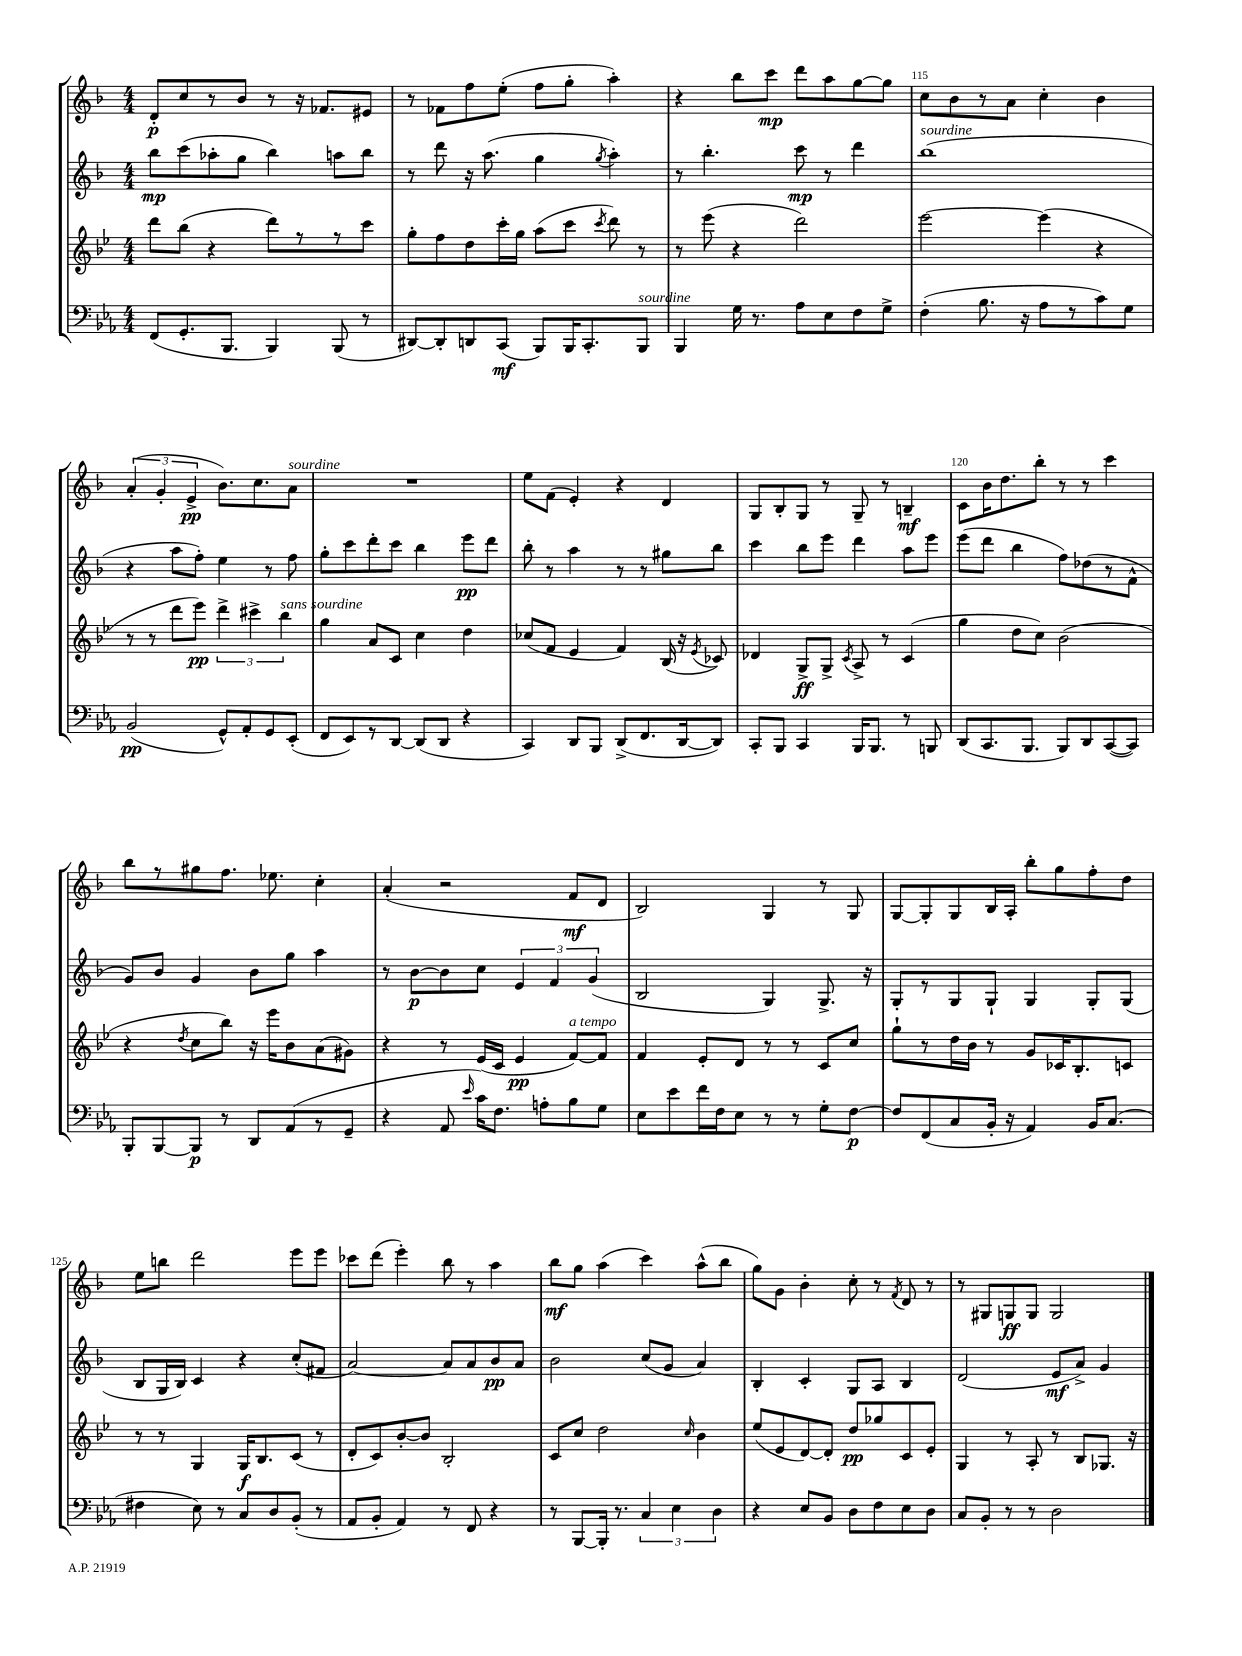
<<
\new StaffGroup <<
\new Staff = "s0" {
    \clef treble \key f \major \numericTimeSignature \time 4/4
    \autoBeamOff d'8[-.\p c''8 r8 bes'8] r8 r16 fes'8.[ eis'8] |
    r8 fes'8[ f''8 e''8]-.( f''8[ g''8]-. a''4-.) |
    r4 bes''8[ c'''8]\mp d'''8[ a''8 g''8~ g''8] |
    c''8[ bes'8 r8 a'8] c''4-. bes'4 |
    \tuplet 3/2 { a'4-.( g'4-. e'4->\pp } bes'8.[) c''8. a'8]^\markup { \italic "sourdine" } |
    R1 |
    e''8[ f'8]( e'4-.) r4 d'4 |
    g8[ bes8-. g8] r8 g8-- r8 b4--\mf |
    c'8[ bes'16 d''8. bes''8]-. r8 r8 c'''4 |
    bes''8[ r8 gis''8 f''8.] ees''8. c''4-. |
    a'4-.( r2 f'8[\mf d'8] |
    bes2) g4 r8 g8 |
    g8[~ g8-. g8 bes16 a16]-. bes''8[-. g''8 f''8-. d''8] |
    e''8[ b''8] d'''2 e'''8[ e'''8] |
    ces'''8[ d'''8]( e'''4-.) bes''8 r8 a''4 |
    bes''8[\mf g''8] a''4( c'''4) a''8[-^( bes''8] |
    g''8[) g'8] bes'4-. c''8-. r8 \acciaccatura { f'8 } d'8 r8 |
    r8 gis8[ g8\ff g8] g2 \bar "|." |
}
\new Staff = "s1" {
    \clef treble \key f \major \numericTimeSignature \time 4/4
    \autoBeamOff bes''8[\mp c'''8( aes''8-. g''8] bes''4) a''8[ bes''8] |
    r8 d'''8 r16 a''8.( g''4 \acciaccatura { g''8 } a''4-.) |
    r8 bes''4.-. c'''8\mp r8 d'''4 |
    bes''1^\markup { \italic "sourdine" }( |
    r4 a''8[ f''8]-.) e''4 r8 f''8 |
    g''8[-. c'''8 d'''8-. c'''8] bes''4 e'''8[\pp d'''8] |
    bes''8-. r8 a''4 r8 r8 gis''8[ bes''8] |
    c'''4 bes''8[ e'''8] d'''4 a''8[ e'''8] |
    e'''8[( d'''8] bes''4 f''8[) des''8( r8 f'8]-^ |
    g'8[) bes'8] g'4 bes'8[ g''8] a''4 |
    r8 bes'8[~\p bes'8 c''8] \tuplet 3/2 { e'4 f'4 g'4( } |
    bes2 g4) g8.-> r16 |
    g8[-. r8 g8 g8]-! g4 g8[-. g8]( |
    bes8[ g16 bes16]) c'4 r4 c''8[-.( fis'8] |
    a'2~) a'8[ a'8 bes'8\pp a'8] |
    bes'2 c''8[( g'8] a'4) |
    bes4-. c'4-. g8[ a8] bes4 |
    d'2( e'8[\mf a'8]->) g'4 \bar "|." |
}
\new Staff = "s2" {
    \clef treble \key bes \major \numericTimeSignature \time 4/4
    \autoBeamOff d'''8[ bes''8]( r4 d'''8[) r8 r8 c'''8] |
    g''8[-. f''8 d''8 c'''16-. g''16] a''8[( c'''8] \acciaccatura { c'''8 } d'''8) r8 |
    r8 ees'''8( r4 d'''2) |
    ees'''2~ ees'''4( r4 |
    r8 r8 d'''8[ ees'''8]\pp) \tuplet 3/2 { d'''4-> cis'''4-> bes''4^\markup { \italic "sans sourdine" } } |
    g''4 a'8[ c'8] c''4 d''4 |
    ces''8[( f'8] ees'4 f'4) bes16( r16 \acciaccatura { ees'8 } ces'8) |
    des'4 g8[->\ff g8]-> \acciaccatura { c'8 } a8-> r8 c'4( |
    g''4 d''8[ c''8]) bes'2( |
    r4 \acciaccatura { d''8 } c''8[ bes''8]) r16 ees'''16[ bes'8 a'8( gis'8]) |
    r4 r8 ees'16[( c'16] ees'4\pp f'8[~^\markup { \italic "a tempo" }) f'8] |
    f'4 ees'8[-. d'8] r8 r8 c'8[ c''8] |
    g''8[-! r8 d''16 bes'16] r8 g'8[ ces'16 bes8.-. c'8] |
    r8 r8 g4 g16[\f bes8. c'8]( r8 |
    d'8[-. c'8) bes'8~-. bes'8] bes2-. |
    c'8[ c''8] d''2 \grace { c''16 } bes'4 |
    ees''8[( ees'8 d'8~) d'8]-. d''8[\pp ges''8 c'8 ees'8]-. |
    g4 r8 a8-. r8 bes8[ ges8.] r16 \bar "|." |
}
\new Staff = "s3" {
    \clef bass \key ees \major \numericTimeSignature \time 4/4
    \autoBeamOff f,8[( g,8.-. bes,,8.] bes,,4) bes,,8( r8 |
    dis,8[~) dis,8-. d,8 c,8]\mf( bes,,8[) bes,,16 c,8.-. bes,,8]^\markup { \italic "sourdine" } |
    bes,,4 g16 r8. aes8[ ees8 f8 g8]-> |
    f4-.( bes8. r16 aes8[ r8 c'8) g8] |
    bes,2\pp( g,8[-^) aes,8-. g,8 ees,8]-.( |
    f,8[ ees,8) r8 d,8]~ d,8[( d,8] r4 |
    c,4) d,8[ bes,,8] d,8[->( f,8. d,16~ d,8]) |
    c,8[-. bes,,8] c,4 bes,,16[ bes,,8.] r8 b,,8 |
    d,8[( c,8. bes,,8.] bes,,8[) d,8 c,8~( c,8]) |
    bes,,8[-. bes,,8~ bes,,8]\p r8 d,8[ aes,8( r8 g,8]-- |
    r4 aes,8 \grace { ees'16 } c'16[) f8.] a8[-. bes8 g8] |
    ees8[ ees'8 f'16 f16 ees8] r8 r8 g8[-. f8]~\p |
    f8[ f,8( c8 bes,16]-. r16 aes,4) bes,16[ c8.]( |
    fis4 ees8) r8 c8[ d8 bes,8]-.( r8 |
    aes,8[ bes,8]-. aes,4) r8 f,8 r4 |
    r8 bes,,8[~ bes,,16]-. r8. \tuplet 3/2 { c4 ees4 d4 } |
    r4 ees8[ bes,8] d8[ f8 ees8 d8] |
    c8[ bes,8]-. r8 r8 d2 \bar "|." |
}
>>
>>
\layout { \context { \Score currentBarNumber = #112 \override BarNumber.break-visibility = ##(#f #t #t) barNumberVisibility = #(every-nth-bar-number-visible 5) } }
